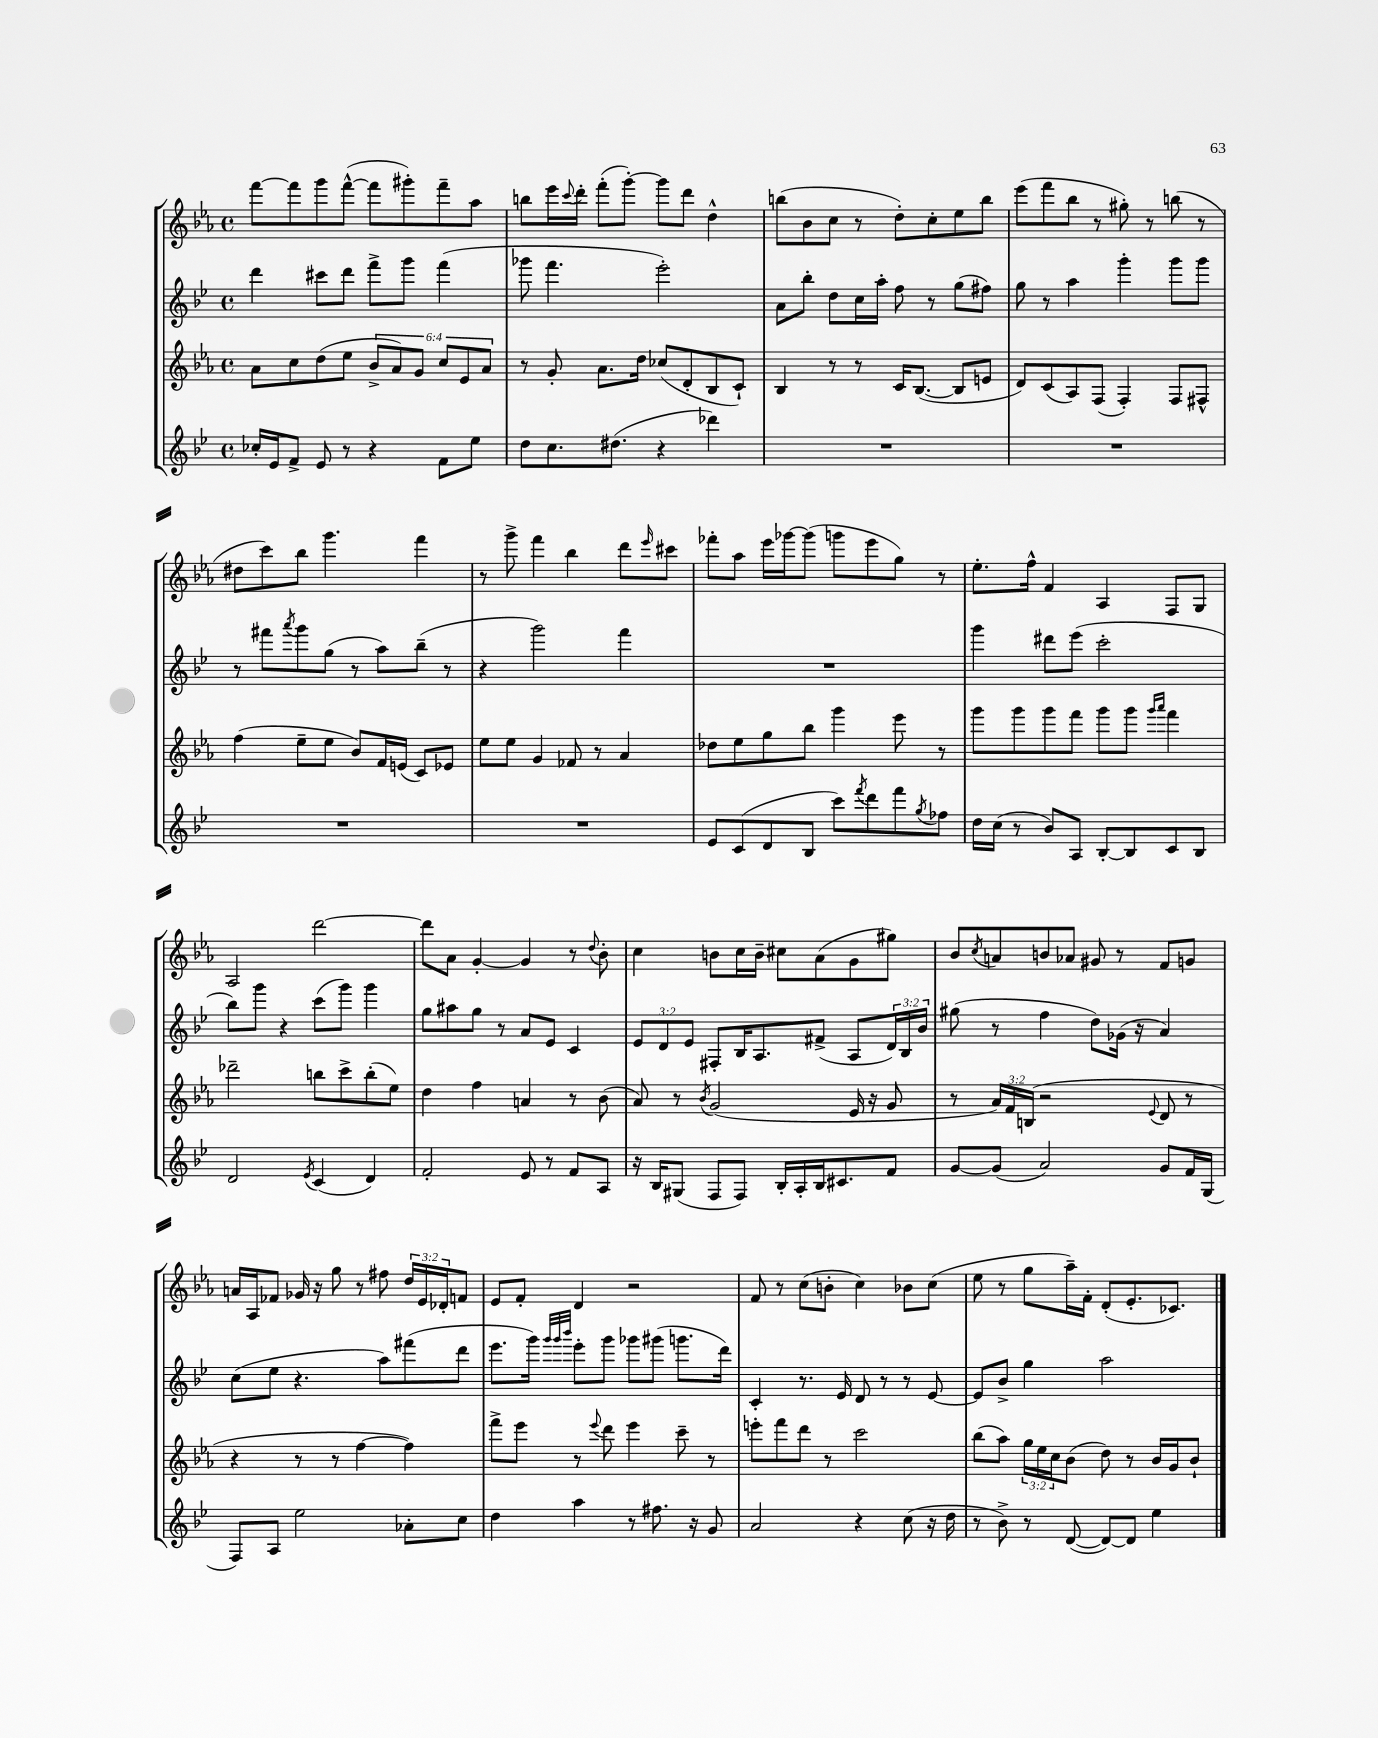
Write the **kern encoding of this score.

**kern	**kern	**kern	**kern
*staff4	*staff3	*staff2	*staff1
*clefG2	*clefG2	*clefG2	*clefG2
*k[b-e-]	*k[b-e-a-]	*k[b-e-]	*k[b-e-a-]
*M4/4	*M4/4	*M4/4	*M4/4
*met(c)	*met(c)	*met(c)	*met(c)
16cc-'/LL	8a-\L	4ddd\	[8fff\L
16e-/J	.	.	.
8f^/J	8cc\	.	8fff\]
8e-/	(8dd\	8ccc#\L	8ggg\
8r	8ee-\J	8ddd\J	([8fff^^\J
4r	12b-^/L	8fff^\L	8fff\]L
.	12a-/)	.	.
.	.	8ggg\J	8ggg#'\)
.	12g/J	.	.
8f\L	12cc/L	(4fff\	8fff~\
.	12e-/	.	.
8ee-\J	.	.	8aa-\J
.	12a-/J	.	.
=	=	=	=
8dd\L	8r	8ggg-\	8bb\L
8.cc\	8g'/	4.fff\	16eee-\L
.	.	.	8qqccc/
.	.	.	16ddd'\JJ
.	8.a-\L	.	(8fff'\L
(8.dd#\J	.	.	.
.	.	.	[8ggg'\J)
.	16dd\Jk	.	.
4r	(8cc-/L	2eee-'\)	8ggg\]L
.	8d'/	.	8ddd\J
4ddd-\)	8B-/	.	4dd^^\
.	8c`/J)	.	.
=	=	=	=
1r	4B-/	8a\L	(8bb\L
.	.	8bb-'\J	8b-\
.	8r	8dd\L	8cc\J
.	8r	16cc\L	8r
.	.	16aa'\JJ	.
.	16c/LK	8ff\	8dd'\L)
.	([8.B-/J	.	.
.	.	8r	8cc'\
.	8B-/]L	(8gg\L	8ee-\
.	8e/J	8ff#\J)	8bb\J
=	=	=	=
1r	8d/L)	8gg\	(8eee-\L
.	(8c/	8r	8fff\
.	8A-/)	4aa\	8bb-\J
.	(8F/J	.	8r
.	4F'/)	4ggg'\	8gg#'\)
.	.	.	8r
.	8F/L	8ggg\L	(8bb\
.	8F#^^/J	8ggg\J	8r
=	=	=	=
1r	(4ff\	8r	8dd#\L
.	.	8fff#\L	8ccc\)
.	.	8qaaa/	.
.	8ee-~\L	8ggg\	8bb-\J
.	8ee-\J	(8gg\J	4.ggg\
.	8b-/L)	8r	.
.	16f/L	8aa\L)	.
.	(16e/JJ	.	.
.	8c/L)	(8bb-~\J	4fff\
.	8e-/J	8r	.
=	=	=	=
1r	8ee-\L	4r	8r
.	8ee-\J	.	8ggg^\
.	4g/	2ggg\)	4fff\
.	8f-/	.	4bb-\
.	8r	.	.
.	4a-/	4fff\	8ddd\L
.	.	.	16qqeee-/
.	.	.	8ccc#\J
=	=	=	=
8e-/L	8dd-\L	1r	8fff-'\L
(8c/	8ee-\	.	8aa-\J
8d/	8gg\	.	16eee-\LL
.	.	.	[16ggg-\J
8B-/J	8bb-\J	.	(8ggg-\]J
8ccc\L)	4ggg\	.	8ggg\L
8qfff/	.	.	.
8ddd\	.	.	8eee-\
8fff\	8eee-\	.	8gg\J)
8qgg/	.	.	.
8ff-\J	8r	.	8r
=	=	=	=
16dd\LL	8ggg\L	4ggg\	8.ee-'\L
(16cc\JJ	.	.	.
8r	8ggg\	.	.
.	.	.	16ff^^\Jk
8b-/L)	8ggg\	8ddd#\L	4f/
8A/J	8fff\J	(8eee-\J	.
[8B-'/L	8ggg\L	2ccc'\	4A-/
8B-/]	8ggg\J	.	.
.	16qqggg/LL	.	.
.	16qqaaa-/JJ	.	.
8c/	4fff\	.	8F/L
8B-/J	.	.	8G/J
=	=	=	=
2d/	2ddd-~\	8bb-\L)	2A-/
.	.	8ggg\J	.
.	.	4r	.
8qe-/	.	.	.
(4c/	8bb\L	(8ccc\L	[2ddd\
.	8ccc^\	8ggg\J)	.
4d/)	(8bb'\	4ggg\	.
.	8ee-\J)	.	.
=	=	=	=
2f'/	4dd\	8gg\L	8ddd\]L
.	.	8aa#\	8a-\J
.	4ff\	8gg\J	[4g'/
.	.	8r	.
8e-/	4a/	8a/L	4g/]
8r	.	8e-/J	.
8f/L	8r	4c/	8r
.	.	.	8qqdd/
8A/J	(8b-\	.	8b-'\
=	=	=	=
16r	8a-/)	12e-/L	4cc\
16B-/LK	.	.	.
.	.	12d/	.
(8G#/J	8r	.	.
.	.	12e-/J	.
.	8qb-/	.	.
8F/L	(2g/	8F#'/L	8b\L
8F/J)	.	16B-/K	16cc\L
.	.	8.A/	16b~\JJ
16B-'/LL	.	.	8cc#\L
16A'/	.	.	.
16B-/J	.	(8f#^/J	(8a-\
8.c#/	.	.	.
.	16e-/	8A/L	8g\
.	16r	.	.
8f/J	8g/	24d/L)	8gg#\J)
.	.	24B-/	.
.	.	24b-/JJ	.
=	=	=	=
[8g/L	8r	(8gg#\	8b-/L
.	.	.	8qcc/
(8g/]J	24a-/LL)	8r	8a/
.	24f/	.	.
.	(24B/JJ	.	.
2a/)	2r	4ff\	8b/
.	.	.	8a-/J
.	.	8dd\L)	8g#/
.	.	(16g-\Jk	8r
.	.	16r	.
.	8qqe-/	.	.
8g/L	8d/	4a/)	8f/L
16f/L	8r	.	8g/J
(16G/JJ	.	.	.
=	=	=	=
8F/L)	4r	(8cc\L	16a/LL
.	.	.	16A-/J
8A/J	.	8ee-\J	8f-/J
2ee-\	8r	4.r	16g-/
.	.	.	16r
.	8r	.	8gg\
.	[4ff\	.	8r
.	.	8aa\L)	8ff#\
8a-'\L	4ff\])	(8fff#\	24dd/LL
.	.	.	24e-/
.	.	.	24d-'/J
8cc\J	.	8ddd\J	8f/J
=	=	=	=
4dd\	8fff^\L	8.eee-\L	8e-/L
.	8eee-\J	.	8f'/J
.	.	16ggg\Jk)	.
.	.	32qqggg/LLL	.
.	.	32qqggg/	.
.	.	32qqbbb-/JJJ	.
4aa\	8r	8eee-'\L	4d/
.	8qqeee-/	.	.
.	8ddd\	8ggg\J	.
8r	4eee-\	8ggg-\L	2r
8.ff#\	.	(8ggg#\J	.
.	8ccc~\	8.ggg\L	.
16r	.	.	.
8g/	8r	.	.
.	.	16ddd\Jk)	.
=	=	=	=
2a/	8eee'\L	4c'/	8f/
.	8fff\	.	8r
.	8ddd\J	8.r	(8cc\L
.	8r	.	8b'\J
.	.	16e-/	.
4r	2ccc\	8d/	4cc\)
.	.	8r	.
(8cc\	.	8r	8b-\L
16r	.	[8e-/	(8cc\J
16dd\	.	.	.
=	=	=	=
8r	(8bb-\L	8e-/]L	8ee-\
8b-^\)	8aa-\J)	8b-^/J	8r
8r	24gg\LL	4gg\	8gg\L
.	24ee-\	.	.
.	24cc\J	.	.
([8d/	(8b-\J	.	16aa-~\L)
.	.	.	16f'\JJ
8d/_L)	8dd\)	2aa\	(8d'/L
8d/]J	8r	.	8.e-'/
4ee-\	16b-/LL	.	.
.	16g/J	.	8.c-/J)
.	8b-`/J	.	.
==	==	==	==
*-	*-	*-	*-
